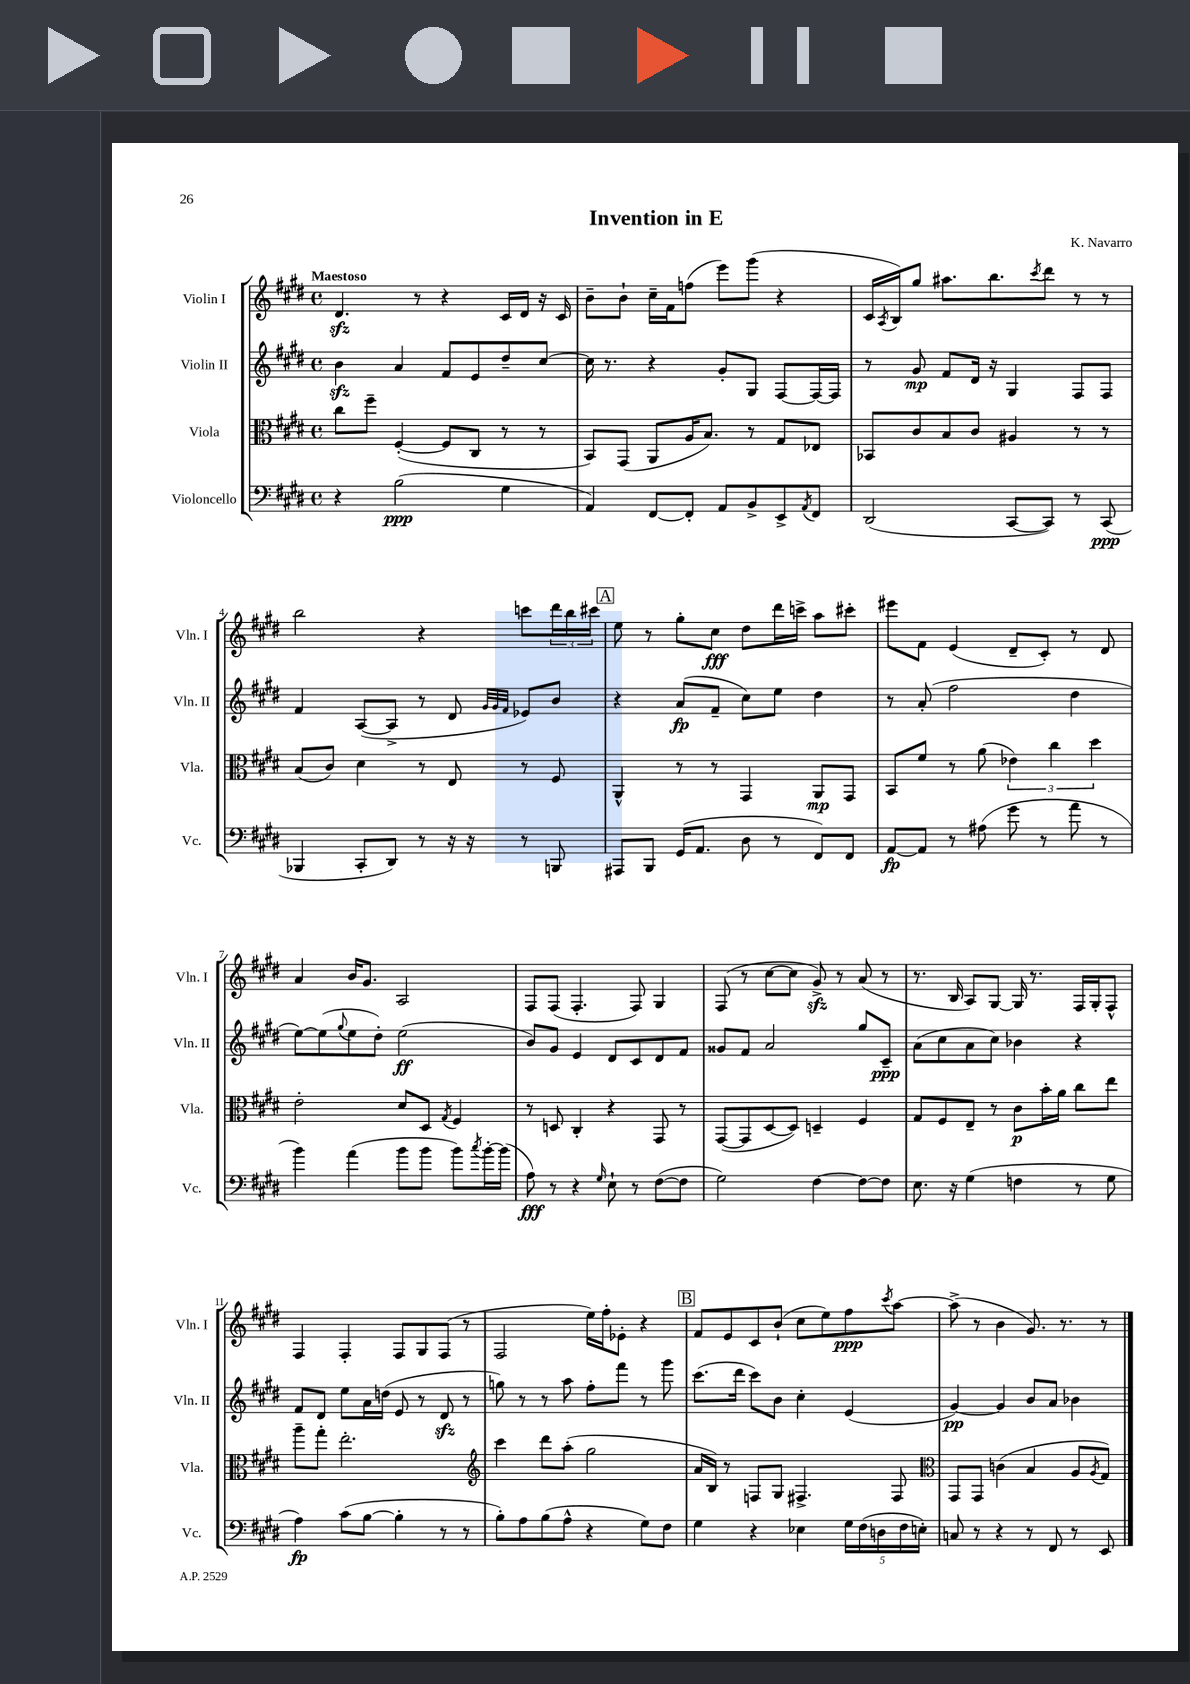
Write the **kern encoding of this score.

**kern	**dynam	**kern	**dynam	**kern	**dynam	**kern	**dynam
*part4	*part4	*part3	*part3	*part2	*part2	*part1	*part1
*staff4	*staff4	*staff3	*staff3	*staff2	*staff2	*staff1	*staff1
*I"Violoncello	*	*I"Viola	*	*I"Violin II	*	*I"Violin I	*
*I'Vc.	*	*I'Vla.	*	*I'Vln. II	*	*I'Vln. I	*
*clefF4	*	*clefC3	*	*clefG2	*	*clefG2	*
*k[f#c#g#d#]	*	*k[f#c#g#d#]	*	*k[f#c#g#d#]	*	*k[f#c#g#d#]	*
*M4/4	*	*M4/4	*	*M4/4	*	*M4/4	*
*met(c)	*	*met(c)	*	*met(c)	*	*met(c)	*
=1	=1	=1	=1	=1	=1	=1	=1
!	!	!	!	!	!	!LO:TX:a:B:t=Maestoso	!
4r	.	8cc#\L	.	4bzz\	.	4.d#zz/	.
.	.	8ff#~\J	.	.	.	.	.
(2B\	ppp	([4F#'/	.	4a/	.	.	.
.	.	.	.	.	.	8r	.
.	.	8F#/L]	.	8f#/L	.	4r	.
.	.	8C#/J	.	8e/	.	.	.
4G#\	.	8r	.	8dd#~/	.	16c#/LL	.
.	.	.	.	.	.	16d#/JJ	.
.	.	8r	.	[8cc#/J	.	16r	.
.	.	.	.	.	.	16c#/	.
=2	=2	=2	=2	=2	=2	=2	=2
4AA/)	.	8BB/L)	.	16cc#\]	.	8b~\L	.
.	.	.	.	8.r	.	.	.
.	.	(8GG#/J	.	.	.	8b`\J	.
[8FF#/L	.	8AA/L	.	4r	.	16cc#~\LL	.
.	.	.	.	.	.	16f#\J	.
8FF#'/J]	.	16A/K	.	.	.	(8ffn\J	.
.	.	8.B/J)	.	.	.	.	.
8AA/L	.	.	.	8g#'/L	.	8eee\L)	.
8BB^/	.	8r	.	8G#/J	.	(8ggg#\J	.
8EE^/	.	8G#/L	.	[8F#/L	.	4r	.
8qAA/	.	.	.	.	.	.	.
8FF#/J	.	8E-X/J	.	16F#/L_	.	.	.
.	.	.	.	16F#/JJ]	.	.	.
=3	=3	=3	=3	=3	=3	=3	=3
(2DD#/	.	8BB-X/L	.	8r	.	16c#/LL	.
.	.	.	.	.	.	8qA/	.
.	.	.	.	.	.	16B/J)	.
.	.	8c#/	.	8g#/	mp	8gg#/J	.
.	.	8B/	.	8f#/L	.	8.aa#X\L	.
.	.	8c#/J	.	16d#/Jk	.	.	.
.	.	.	.	16r	.	8.bb\	.
[8CC#/L	.	4A#X/	.	4G#/	.	.	.
.	.	.	.	.	.	8qccc#/	.
8CC#/J])	.	.	.	.	.	8ddd#\J	.
8r	.	8r	.	8F#/L	.	8r	.
(8CC#/	ppp	8r	.	8F#/J	.	8r	.
!!LO:LB:g=z
=4	=4	=4	=4	=4	=4	=4	=4
4BBB-X/	.	(8B/L	.	4f#/	.	2bb\	.
.	.	8c#/J)	.	.	.	.	.
8CC#'/L	.	4d#\	.	([8A/L	.	.	.
8DD#/J)	.	.	.	8A^/J]	.	.	.
8r	.	8r	.	8r	.	4r	.
16r	.	8E/	.	8d#/	.	.	.
16r	.	.	.	.	.	.	.
.	.	.	.	32qqg#/LLL	.	.	.
.	.	.	.	32qqg#/	.	.	.
.	.	.	.	32qqf#/JJJ	.	.	.
8r	.	8r	.	8e-X/L)	.	8cccn\L	.
8BBBn/	.	8F#/	.	8b/J	.	24ddd#\L	.
.	.	.	.	.	.	24bb\	.
.	.	.	.	.	.	24ccc#X\JJ	.
!!LO:REH:place=s1:t=A
=5	=5	=5	=5	=5	=5	=5	=5
8AAA#X/L	.	4AA^^/	.	4r	.	8ee\	.
8BBB/J	.	.	.	.	.	8r	.
(16GG#/KL	.	8r	.	(8a/L	fp	8gg#'\L	.
8.AA/J	.	.	.	.	.	.	.
.	.	8r	.	8f#~/J	.	8cc#\J	fff
8D#\	.	4GG#/	.	8cc#\L)	.	8dd#\L	.
8r	.	.	.	8ee\J	.	16ddd#\L	.
.	.	.	.	.	.	16cccn^\JJ	.
8FF#/L)	.	8AA/L	mp	4dd#\	.	8aa\L	.
8FF#/J	.	8GG#/J	.	.	.	8ccc#X'\J	.
=6	=6	=6	=6	=6	=6	=6	=6
[8AA/L	fp	8BB/L	.	8r	.	8eee#X\L	.
8AA/J]	.	8f#/J	.	(8a'/	.	8f#\J	.
8r	.	8r	.	2ff#\	.	(4e/	.
(8A#X\	.	(8a\	.	.	.	.	.
8g#\	.	6e-X\)	.	.	.	8d#~/L	.
8r	.	.	.	.	.	8c#'/J)	.
.	.	6cc#\	.	.	.	.	.
8a\	.	.	.	4dd#\	.	8r	.
.	.	6dd#\	.	.	.	.	.
8r	.	.	.	.	.	8d#/	.
!!LO:LB:g=z
=7	=7	=7	=7	=7	=7	=7	=7
4b\)	.	2e'\	.	[8ee\L)	.	4a/	.
.	.	.	.	(8ee\]	.	.	.
.	.	.	.	8qqgg#/	.	.	.
(4a\	.	.	.	8ee\	.	16b/KL	.
.	.	.	.	.	.	8.g#/J	.
.	.	.	.	8dd#'\J)	.	.	.
8b\L	.	8d#/L	.	(2ee\	ff	2A/	.
8b\J	.	8D#/J	.	.	.	.	.
.	.	8qG#/	.	.	.	.	.
8b\L)	.	4F#/	.	.	.	.	.
8qcc#/	.	.	.	.	.	.	.
[16b'\L	.	.	.	.	.	.	.
(16b\JJ]	.	.	.	.	.	.	.
=8	=8	=8	=8	=8	=8	=8	=8
8A\)	fff	8r	.	8b/L)	.	8F#/L	.
8r	.	8Dn/	.	8g#/J	.	(8F#/J	.
4r	.	4C#'/	.	4e/	.	4.F#'/	.
16qqG#/	.	.	.	.	.	.	.
8E`\	.	4r	.	8d#/L	.	.	.
8r	.	.	.	8c#/	.	8F#/)	.
([8F#\L	.	8GG#/	.	8d#/	.	4G#/	.
8F#\J]	.	8r	.	8f#/J	.	.	.
=9	=9	=9	=9	=9	=9	=9	=9
2G#\)	.	([8GG#/L	.	8g##X/L	.	(8F#/	.
.	.	8GG#/]	.	8f#/J	.	8r	.
.	.	[8D#/	.	2a/	.	[8cc#\L	.
.	.	8D#/J])	.	.	.	8cc#\J]	.
[4F#\	.	4Dn~/	.	.	.	8g#zz^/)	.
.	.	.	.	.	.	8r	.
8F#\L_	.	4F#/	.	8gg#/L	.	(8a/	.
8F#\J]	.	.	.	8c#~/J	ppp	8r	.
=10	=10	=10	=10	=10	=10	=10	=10
8.E\	.	8G#/L	.	(8a\L	.	8.r	.
.	.	8F#/	.	8cc#\	.	.	.
16r	.	.	.	.	.	16B/	.
(4G#\	.	8E~/J	.	8a\	.	8A/L)	.
.	.	8r	.	8cc#\J)	.	[8G#/J	.
4Fn\	.	8c#\L	p	4b-X\	.	16G#/]	.
.	.	.	.	.	.	8.r	.
.	.	16b'\L	.	.	.	.	.
.	.	16a\JJ	.	.	.	.	.
8r	.	8cc#\L	.	4r	.	16F#/LL	.
.	.	.	.	.	.	16G#'/J	.
8G#\	.	8ee\J	.	.	.	8F#^^/J	.
!!LO:LB:g=z
=11	=11	=11	=11	=11	=11	=11	=11
4A\)	fp	8aa~\L	.	8f#/L	.	4F#/	.
.	.	8gg#'\J	.	8d#/J	.	.	.
(8c#\L	.	2.ee'\	.	8ee\L	.	4F#'/	.
[8B\J	.	.	.	16a\L	.	.	.
.	.	.	.	(16ddn\JJ	.	.	.
4B'\]	.	.	.	8e/	.	8F#/L	.
.	.	.	.	8r	.	8G#/	.
8r	.	.	.	8d#zz/	.	(8F#/J	.
8r	.	.	.	8r	.	8r	.
=12	=12	=12	=12	=12	=12	=12	=12
*	*	*clefG2	*	*	*	*	*
8B'\L)	.	4ccc#\	.	8ggn\)	.	2F#/	.
8A\	.	.	.	8r	.	.	.
(8B\	.	8ddd#\L	.	8r	.	.	.
8A^^\J	.	(8aa'\J	.	8aa\	.	.	.
4r	.	2gg#\	.	8ff#'\L	.	16ee\LL)	.
.	.	.	.	.	.	16ff#'\J	.
.	.	.	.	8fff#\J	.	8e-X'\J	.
8G#\L)	.	.	.	8r	.	4r	.
8F#\J	.	.	.	8ggg#\	.	.	.
!!LO:REH:place=s1:t=B
=13	=13	=13	=13	=13	=13	=13	=13
4G#\	.	16a/LL	.	(8.ccc#\L	.	8f#/L	.
.	.	16B/JJ)	.	.	.	.	.
.	.	8r	.	.	.	8e/	.
.	.	.	.	16ddd#\Jk	.	.	.
4r	.	8Fn/L	.	8ccc#\L)	.	8c#/	.
.	.	8G#/J	.	8b\J	.	(8b`/J	.
4E-X\	.	4.F#X^/	.	4cc#'\	.	8cc#\L	.
.	.	.	.	.	.	8ee\)	.
20G#\LL	.	.	.	(4e/	.	8ff#\	ppp
(20F#\	.	.	.	.	.	.	.
20Dn\	.	.	.	.	.	.	.
.	.	.	.	.	.	8qccc#/	.
.	.	8F#/	.	.	.	[8aa\J	.
20F#\	.	.	.	.	.	.	.
20En'\JJ)	.	.	.	.	.	.	.
=14	=14	=14	=14	=14	=14	=14	=14
*	*	*clefC3	*	*	*	*	*
8Cn/	.	8GG#/L	.	[4g#/)	pp	(8aa^\]	.
8r	.	8GG#/J	.	.	.	8r	.
4r	.	(4cn\	.	4g#/]	.	4b\	.
8r	.	4B/	.	8b/L	.	8.g#/)	.
8FF#/	.	.	.	8a/J	.	.	.
.	.	.	.	.	.	8.r	.
8r	.	8A/L	.	4b-X\	.	.	.
.	.	8qA/	.	.	.	.	.
8EE/	.	8G#/J)	.	.	.	8r	.
==	==	==	==	==	==	==	==
*-	*-	*-	*-	*-	*-	*-	*-
